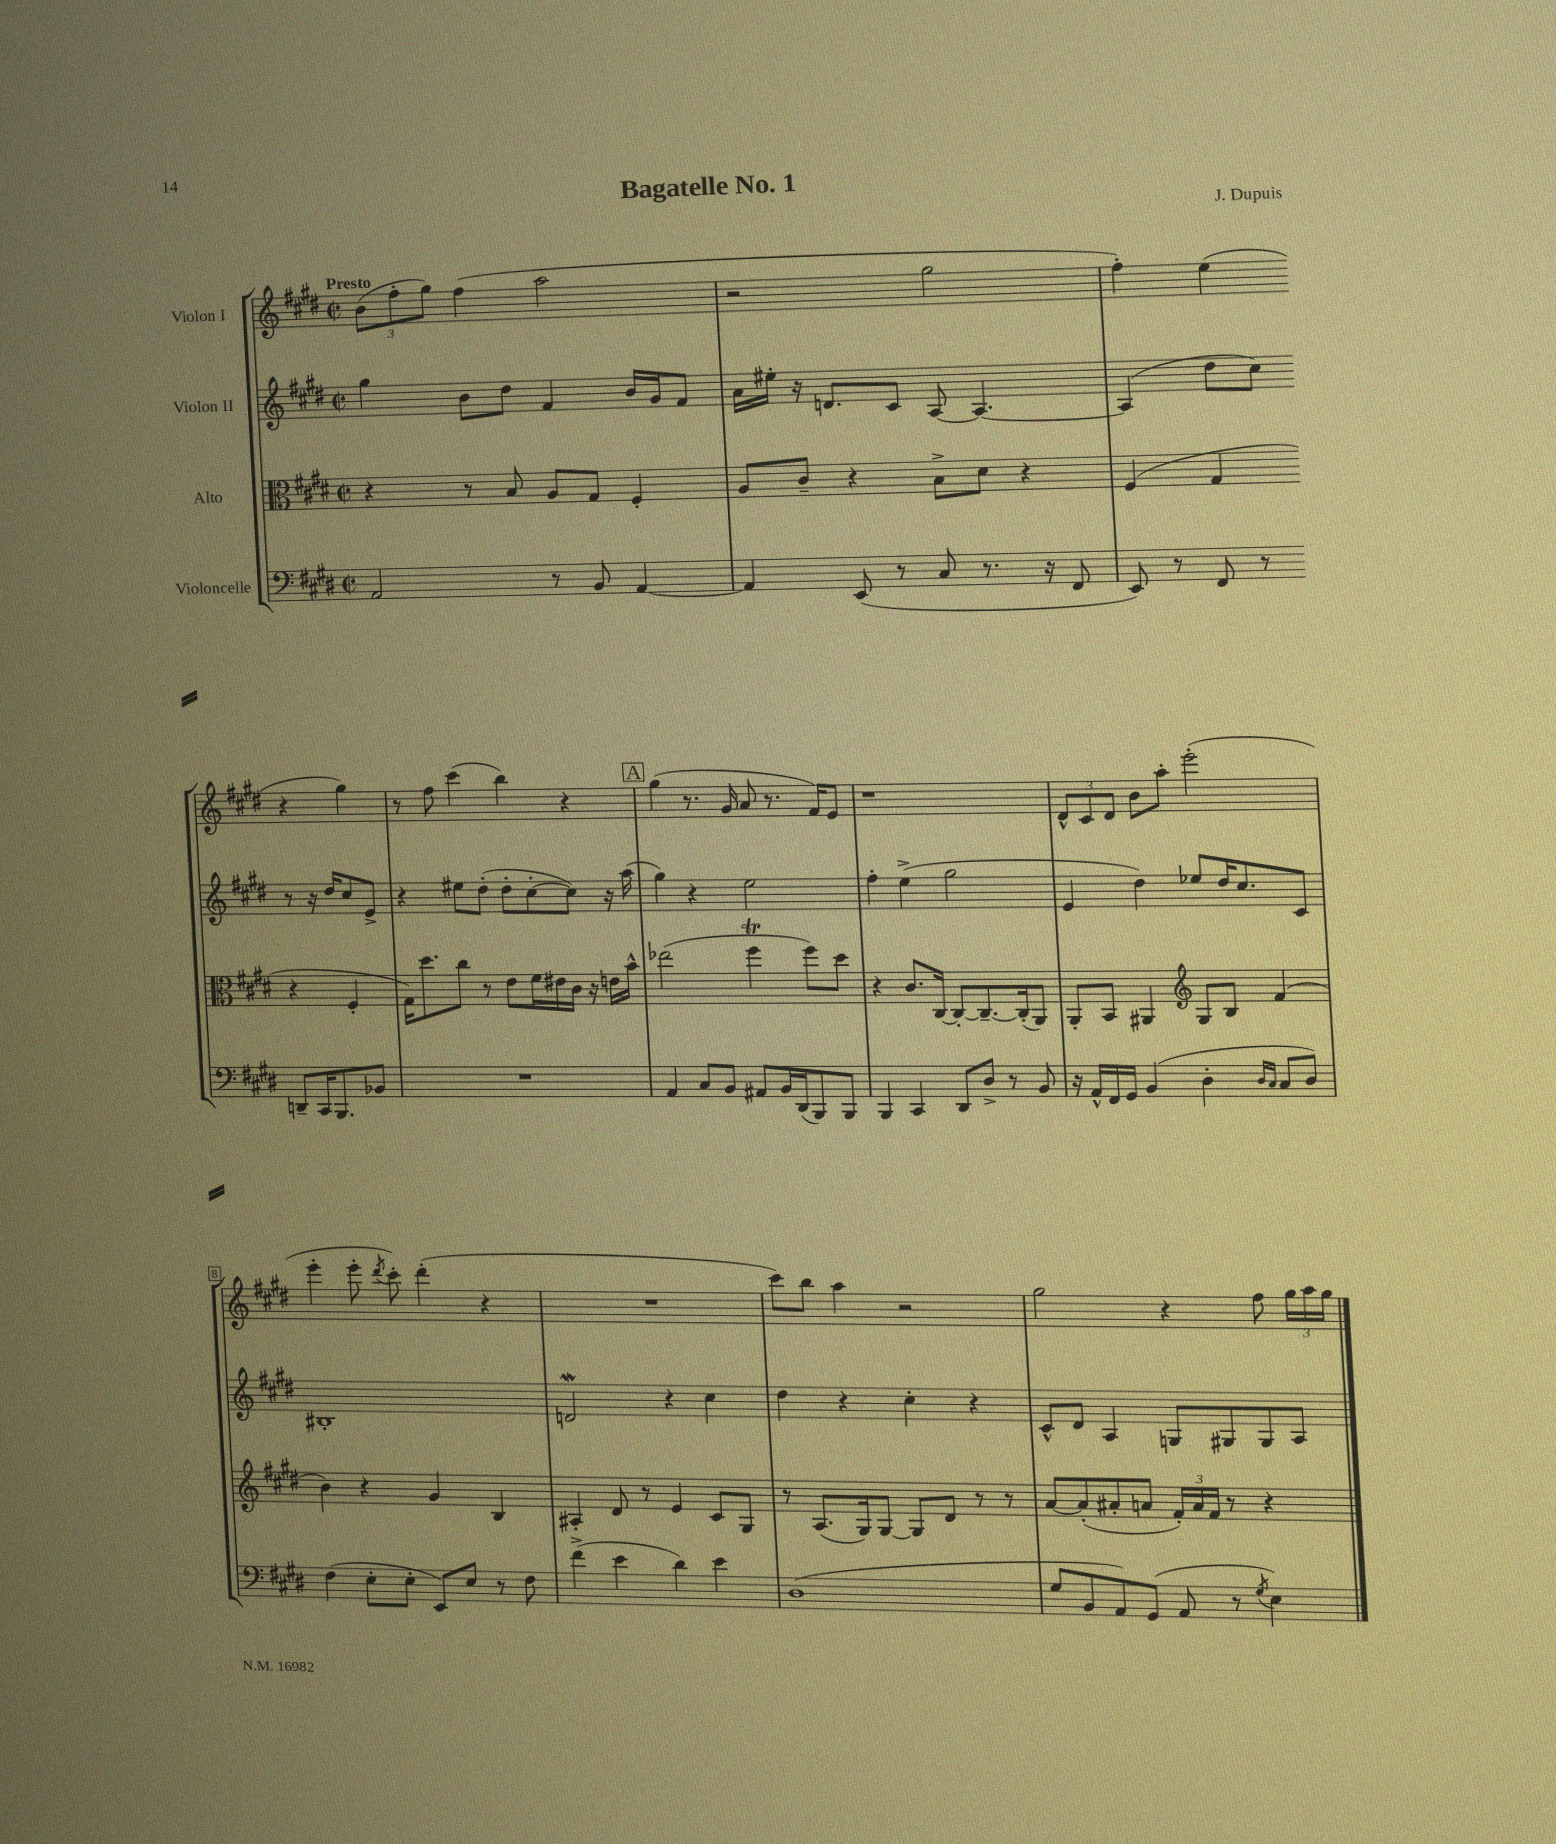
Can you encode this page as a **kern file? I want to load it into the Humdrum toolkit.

**kern	**kern	**kern	**kern
*staff4	*staff3	*staff2	*staff1
*clefF4	*clefC3	*clefG2	*clefG2
*k[f#c#g#d#]	*k[f#c#g#d#]	*k[f#c#g#d#]	*k[f#c#g#d#]
*M2/2	*M2/2	*M2/2	*M2/2
*met(c|)	*met(c|)	*met(c|)	*met(c|)
2AA	4r	4gg#	(12b
.	.	.	12ff#'
.	.	.	12gg#)
.	8r	8b	(4ff#
.	8B	8dd#	.
8r	8A	4f#	2aa
8BB	8G#	.	.
[4AA	4F#'	16b	.
.	.	16g#	.
.	.	8f#	.
=	=	=	=
4AA]	8A	16a	2r
.	.	16ee#'	.
.	8c#~	16r	.
.	.	8.d	.
(8EE	4r	.	.
8r	.	8c#	.
8C#	8B^	[8A	2gg#
8.r	8d#	4.A_	.
.	4r	.	.
16r	.	.	.
8FF#	.	.	.
=	=	=	=
8EE)	(4F#	(4A]	4ff#')
8r	.	.	.
8FF#	4G#	8dd#	(4ee
8r	.	8cc#)	.
8DD~	4r	8r	4r
16CC#	.	16r	.
8.BBB	.	16dd#	.
.	4F#'	8cc#	4gg#)
8BB-	.	8e^	.
=	=	=	=
1r	16G#)	4r	8r
.	8.dd#	.	.
.	.	.	8ff#
.	8cc#	8ee#	(4ccc#
.	8r	(8dd#'	.
.	8e	8dd#'	4bb)
.	16f#	[8cc#'	.
.	16e#	.	.
.	16c#	8cc#])	4r
.	16r	.	.
.	16e	16r	.
.	16b^^	(16aa	.
=	=	=	=
4AA	(2ee-	4gg#)	(4gg#
8C#	.	4r	8.r
8BB	.	.	.
.	.	.	16g#
8AA#	4ff#	2ee	8a
16BB	.	.	8.r
(16DD#	.	.	.
8BBB)	8ff#)	.	.
.	.	.	16f#)
8BBB	8dd#	.	8e
=	=	=	=
4BBB	4r	4ff#'	1r
4CC#	8.c#	(4ee^	.
.	[16C#	.	.
8DD#	8C#'_	2gg#	.
8D#^	8.C#~_	.	.
8r	.	.	.
.	(16C#']	.	.
8BB	8AA)	.	.
=	=	=	=
16r	8AA'	4e	12d#^^
16AA^^	.	.	.
.	.	.	12c#
16FF#	8BB	.	.
.	.	.	12d#
16GG#	.	.	.
(4BB	4AA#	4dd#)	8b
.	.	.	8aa'
*	*clefG2	*	*
4D#'	8G#	8ee-	(2eee'
.	8B	16dd#	.
.	.	8.cc#	.
16qqD#	.	.	.
16qqC#	.	.	.
8C#	(4f#	.	.
8D#)	.	8c#	.
=	=	=	=
(4F#	4b)	1B#'	4eee'
8E'	4r	.	8eee'
.	.	.	8qddd#
8E'	.	.	8ccc#')
8EE)	4g#	.	(4ddd#'
8E	.	.	.
8r	4B	.	4r
8F#	.	.	.
=	=	=	=
(4f#^	4A#'	2d	1r
4e	8d#	.	.
.	8r	.	.
4d#)	4e	4r	.
4e	8c#	4cc#	.
.	8G#	.	.
=	=	=	=
(1D#	8r	4dd#	8ccc#)
.	(8.A	.	8bb
.	.	4r	4aa
.	16G#)	.	.
.	[8G#	.	.
.	8G#]	4cc#'	2r
.	8d#	.	.
.	8r	4r	.
.	8r	.	.
=	=	=	=
8G#	[8a	8c#^^	2gg#
8BB	(8a']	8d#	.
8AA)	8a#'	4A	.
(8GG#	8a	.	.
8AA	24f#')	8G	4r
.	24a	.	.
.	24f#	.	.
8r	8r	8G#	.
8qG#	.	.	.
4E)	4r	8G#	8ff#
.	.	8A	24gg#
.	.	.	24aa
.	.	.	24gg#
==	==	==	==
*-	*-	*-	*-
